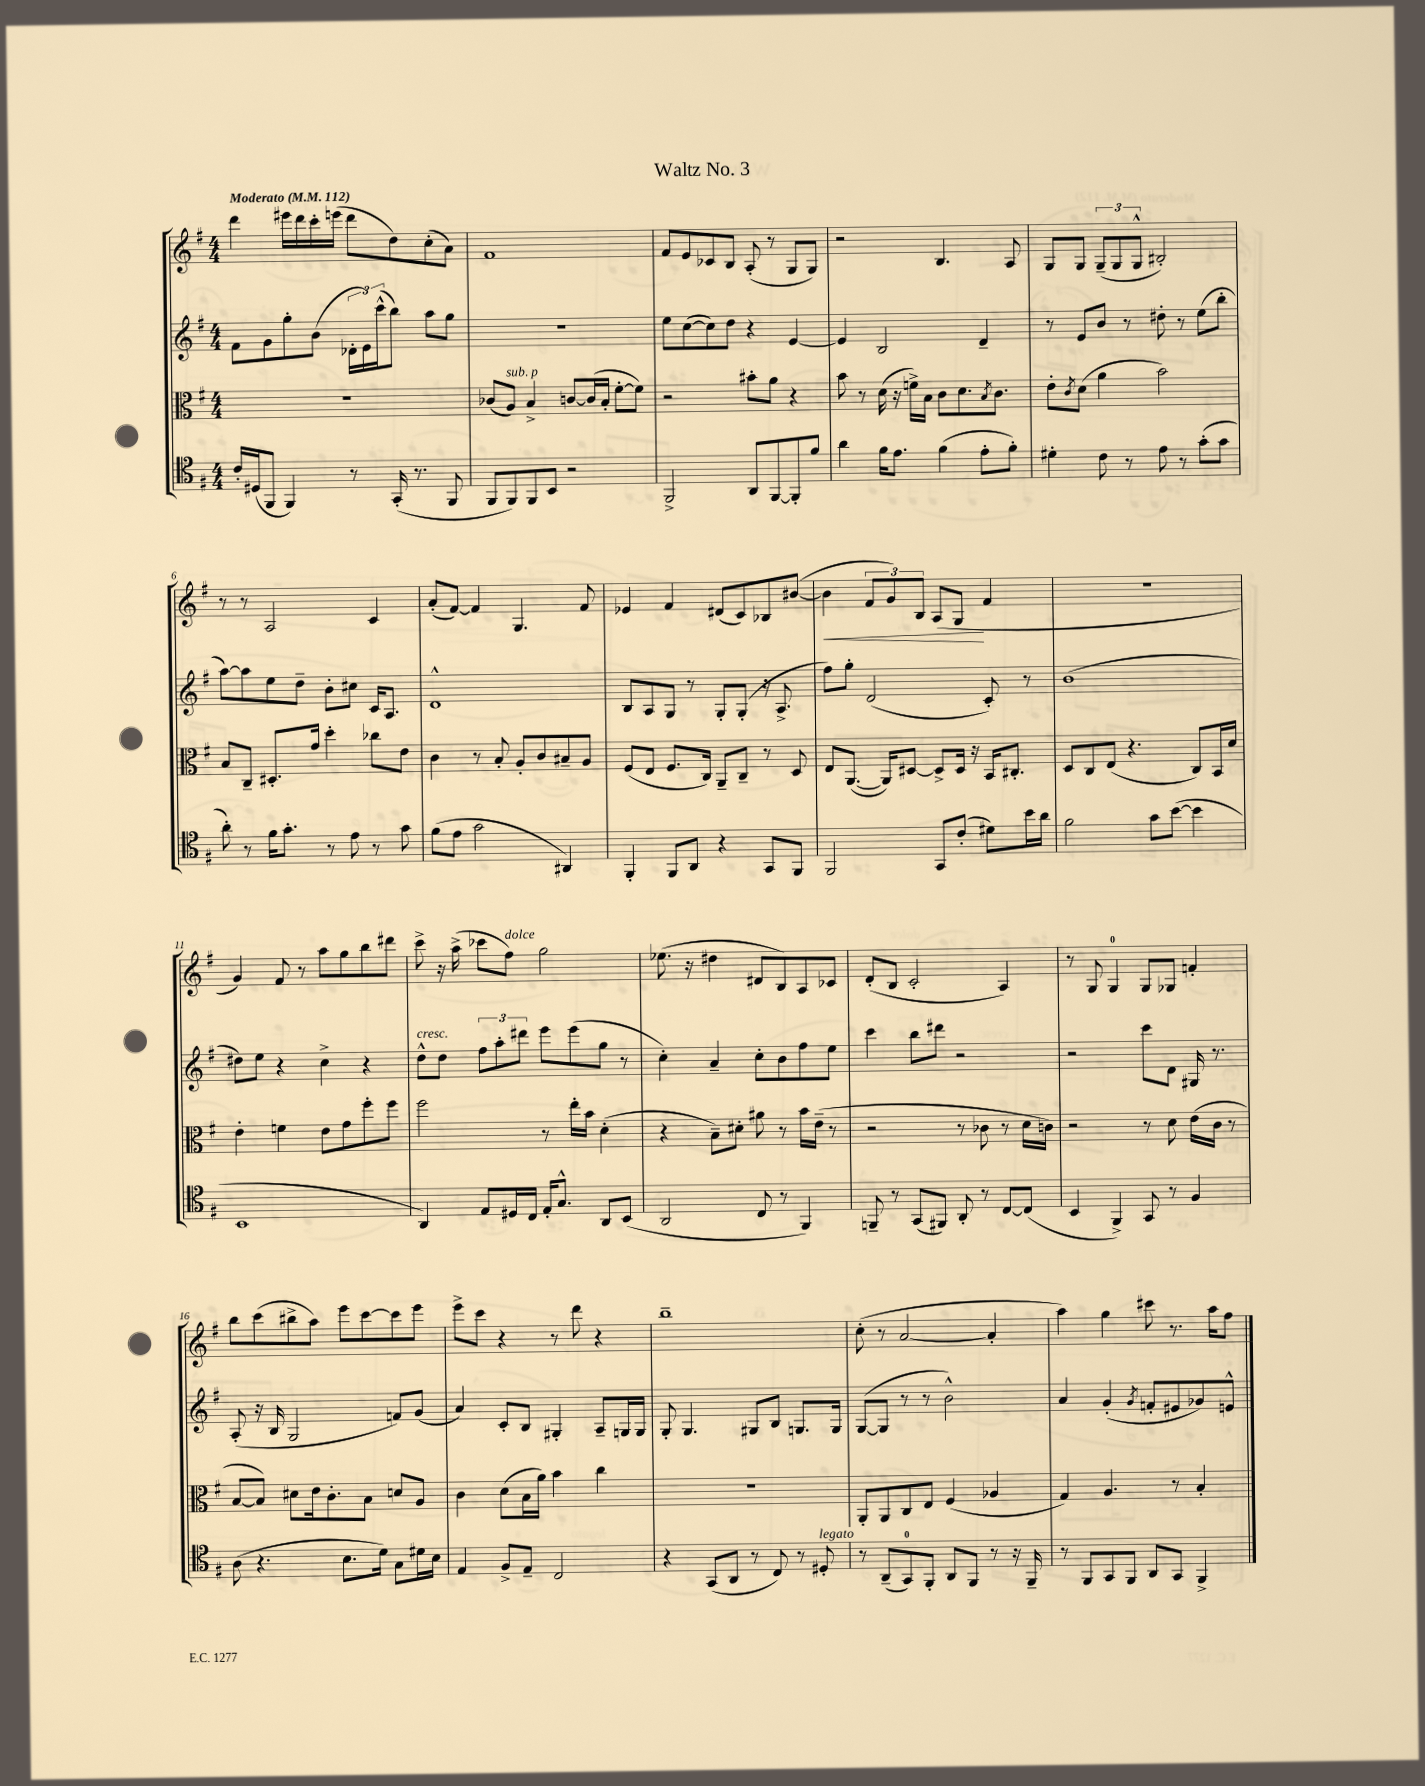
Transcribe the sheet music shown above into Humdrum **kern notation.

**kern	**kern	**kern	**kern
*staff4	*staff3	*staff2	*staff1
*clefC4	*clefC3	*clefG2	*clefG2
*k[f#]	*k[f#]	*k[f#]	*k[f#]
*M4/4	*M4/4	*M4/4	*M4/4
*MM112	*MM112	*MM112	*MM112
16c'/LL	1r	8f#\L	4ddd\
(16D#/J	.	.	.
8FF#/J	.	8g\	.
4FF#/)	.	8gg'\	16eee#\LL
.	.	.	16ddd\
.	.	(8b\J	16ccc'\
.	.	.	(16eee\JJ
8r	.	24d-'\LL	8ddd\L
.	.	24e\)	.
.	.	(24ccc^^\J	.
(16GG'/	.	8bb\J)	8dd\)
8.r	.	.	.
.	.	8aa\L	(8cc'\
8FF#/	.	8gg\J	8a\J)
=	=	=	=
8FF#/L	(8c-/L	1r	1f#
8FF#/)	8A/J)	.	.
8FF#/	4B^/	.	.
8BB/J	.	.	.
2r	[8c/L	.	.
.	(16c/]L	.	.
.	16B'/JJ	.	.
.	[8f#'\L	.	.
.	8f#\]J)	.	.
=	=	=	=
2FF#^/	2r	8ee\L	8f#/L
.	.	([8cc\	8e/
.	.	8cc\])	8c-/
.	.	8dd\J	8B/J
8AA/L	8b#'\L	4r	(8A'/
[8FF#/	8a\J	.	8r
8FF#'/]	4r	[4e/	8G/L
8f#/J	.	.	8G/J)
=	=	=	=
4a\	8b\	4e/]	2r
.	8r	.	.
16f#\LK	(16d\	2B/	.
8.e\J	16r	.	.
.	16f^\LL)	.	.
.	16B\JJ	.	.
(4f#\	8c\L	.	4.B/
.	8.d\	.	.
8e'\L	.	4d~/	.
.	8qB/	.	.
.	8.c\J	.	.
8f#'\J)	.	.	8A/
=	=	=	=
4d#'\	8e'\L	8r	8G/L
.	8qc/	.	.
.	(8d\J	8e/L	8G/J
8c\	4a\	8b/J	(12G~/L
.	.	.	12G/
8r	.	8r	.
.	.	.	12G^^/J
8e\	2b\)	8dd#'\	2B#'/)
8r	.	8r	.
(8g'\L	.	(8ee\L	.
8g\J	.	8bb'\J	.
=	=	=	=
8a'\)	8B/L	[8aa\L)	8r
8r	8C~/J	8aa\]	8r
16f#\LK	8.D#'/L	8ee\	2A/
8.g'\J	.	.	.
.	.	8dd~\J	.
.	16g/Jk	.	.
8r	4dd'\	8b'\L	.
8e\	.	8cc#\J	.
8r	8cc-\L	16c/LK	4c/
.	.	8.A/J	.
8g\	8e\J	.	.
=	=	=	=
(8f#\L	4c\	1d^^	(8a'/L
8e\J	.	.	[8f#/J)
2g\	8r	.	4f#/]
.	8B'/	.	.
.	8A'/L	.	4.G/
.	8c/	.	.
4AA#/)	8B#~/	.	.
.	8A/J	.	8f#/
=	=	=	=
4FF#'/	(8F#/L	8B/L	4e-/
.	8E/J	8A/	.
8FF#/L	8.F#/L	8G/J	4f#/
8AA/J	.	8r	.
.	16C/Jk)	.	.
4r	8AA~/L	8G'/L	(8d#/L
.	8C~/J	(8G'/J	8c/)
8GG/L	8r	16r	8B-/
.	.	8.A^/	.
8FF#/J	8D/	.	([8b#/J
=	=	=	=
2FF#/	8E/L	8ff#\L)	4b#\]
.	([8.AA/J	8gg'\J	.
.	.	(2d/	12f#/L
.	16AA/]LK)	.	.
.	.	.	12g/)
.	[8D#/J	.	.
.	.	.	12B/J
8GG/L	8D#^/]L	.	(8A/L
(8c'/J	16D#/Jk	.	8G/J
.	16r	.	.
8d#\L)	16BB/LK	8c'/)	4f#/
.	8.C#'/J	.	.
16b\L	.	8r	.
16a\JJ	.	.	.
=	=	=	=
2f#\	8D/L	(1b	1r
.	8C/	.	.
.	(8E/J	.	.
.	4.r	.	.
8g\L	.	.	.
([8b\J	.	.	.
4b\]	8C/L)	.	.
.	16BB/L	.	.
.	16d/JJ	.	.
=	=	=	=
1BB	4e'\	8dd#\L)	4g/)
.	.	8ee\J	.
.	4f\	4r	8f#/
.	.	.	8r
.	8e\L	4cc^\	8aa\L
.	8g\	.	8gg\
.	8ff#'\	4r	8bb\
.	8ff#\J	.	8ddd#\J
=	=	=	=
4AA/)	2ff#\	8dd^^\L	8ccc^\
.	.	8dd\J	16r
.	.	.	(16aa^\
8E/L	.	12ff#\L	8ccc-\L
.	.	12aa'\	.
16D#/L	.	.	8ff#\J)
.	.	12ddd#\J	.
16C/JJ	.	.	.
16E'/LK	8r	8eee\L	2gg\
8.G^^/J	.	.	.
.	16ee'\LL	(8eee\	.
.	16b\JJ	.	.
8AA/L	(4d'\	8gg\J	.
(8BB/J	.	8r	.
=	=	=	=
2AA/	4r	4cc'\)	(8.ee-\
.	.	.	16r
.	8B~\L)	4a~/	4dd#\
.	8d#'\J	.	.
8C/	8a#\	8cc'\L	8d#/L
8r	8r	8b\	8B/)
4FF#/)	16b\LL	8ff#\	8A/
.	(16e~\JJ	.	.
.	8r	8ee\J	8c-/J
=	=	=	=
8FF~/	2r	4ccc\	(8d'/L
8r	.	.	8B/J
(8GG/L	.	8bb\L	2c'/
8FF#/J)	.	8ddd#\J	.
8AA'/	8r	2r	.
8r	8c-\	.	.
[8C/L	8r	.	4A/)
(8C/]J	16d\LL	.	.
.	16c\JJ)	.	.
=	=	=	=
4BB/	2r	2r	8r
.	.	.	8G/
4FF#^/)	.	.	4G/
8GG/	8r	8ccc\L	8G/L
8r	8d\	8d\J	8G-/J
4F#/	(16e\LL	16G#/	4f'/
.	16c\JJ	8.r	.
.	8r	.	.
=	=	=	=
(8A\	[8B/L	(8A'/	8bb\L
4.r	8B/]J)	16r	(8ccc\
.	.	16B/	.
.	8d#\L	2G/	8bb#^\
.	16e\k	.	8aa\J)
.	8.c'\	.	.
8.B\L	.	.	8eee\L
.	8B\J	.	[8ccc\
16d\Jk)	.	.	.
8G\L	8d/L	8f/L)	8ccc\]
16d#\L	8A/J	(8g/J	8eee\J
16B\JJ	.	.	.
=	=	=	=
4E/	4c\	4a/)	8eee^\L
.	.	.	8ccc\J
8F#^/L	(8d\L	8c'/L	4r
8E~/J	16B\L	8B/J	.
.	16a\JJ)	.	.
2C/	4b\	4G#'/	8r
.	.	.	8ddd\
.	4cc\	8A~/L	4r
.	.	16G/L	.
.	.	16G/JJ	.
=	=	=	=
4r	1r	8G'/	1bb~
.	.	4.G/	.
(8GG/L	.	.	.
8AA/J	.	.	.
8r	.	8G#/L	.
8C/)	.	8B/J	.
8r	.	8.G/L	.
8D#'/	.	.	.
.	.	16G/Jk	.
=	=	=	=
8r	8AA'/L	([8G/L	(8cc'\
(8AA~/L	8AA/	8G/]J	8r
8GG/)	8C/	8r	[2a/
8FF#'/J	8E/J	8r	.
8AA/L	(4F#/	2b^^\)	.
8FF#/J	.	.	.
8r	4A-/	.	4a'/]
16r	.	.	.
16FF#~/	.	.	.
=	=	=	=
8r	4G/)	4a/	4aa\)
8FF#/L	.	.	.
8GG/	4.A/	(4g'/	4gg\
8FF#/J	.	.	.
.	.	8qg/	.
8AA/L	.	8f'/L	8ccc#\
8GG/J	8r	8e#/	8.r
4FF#^/	4B'/	8g-/)	.
.	.	.	16aa\LK
.	.	8e^^/J	8ff#\J
==	==	==	==
*-	*-	*-	*-
